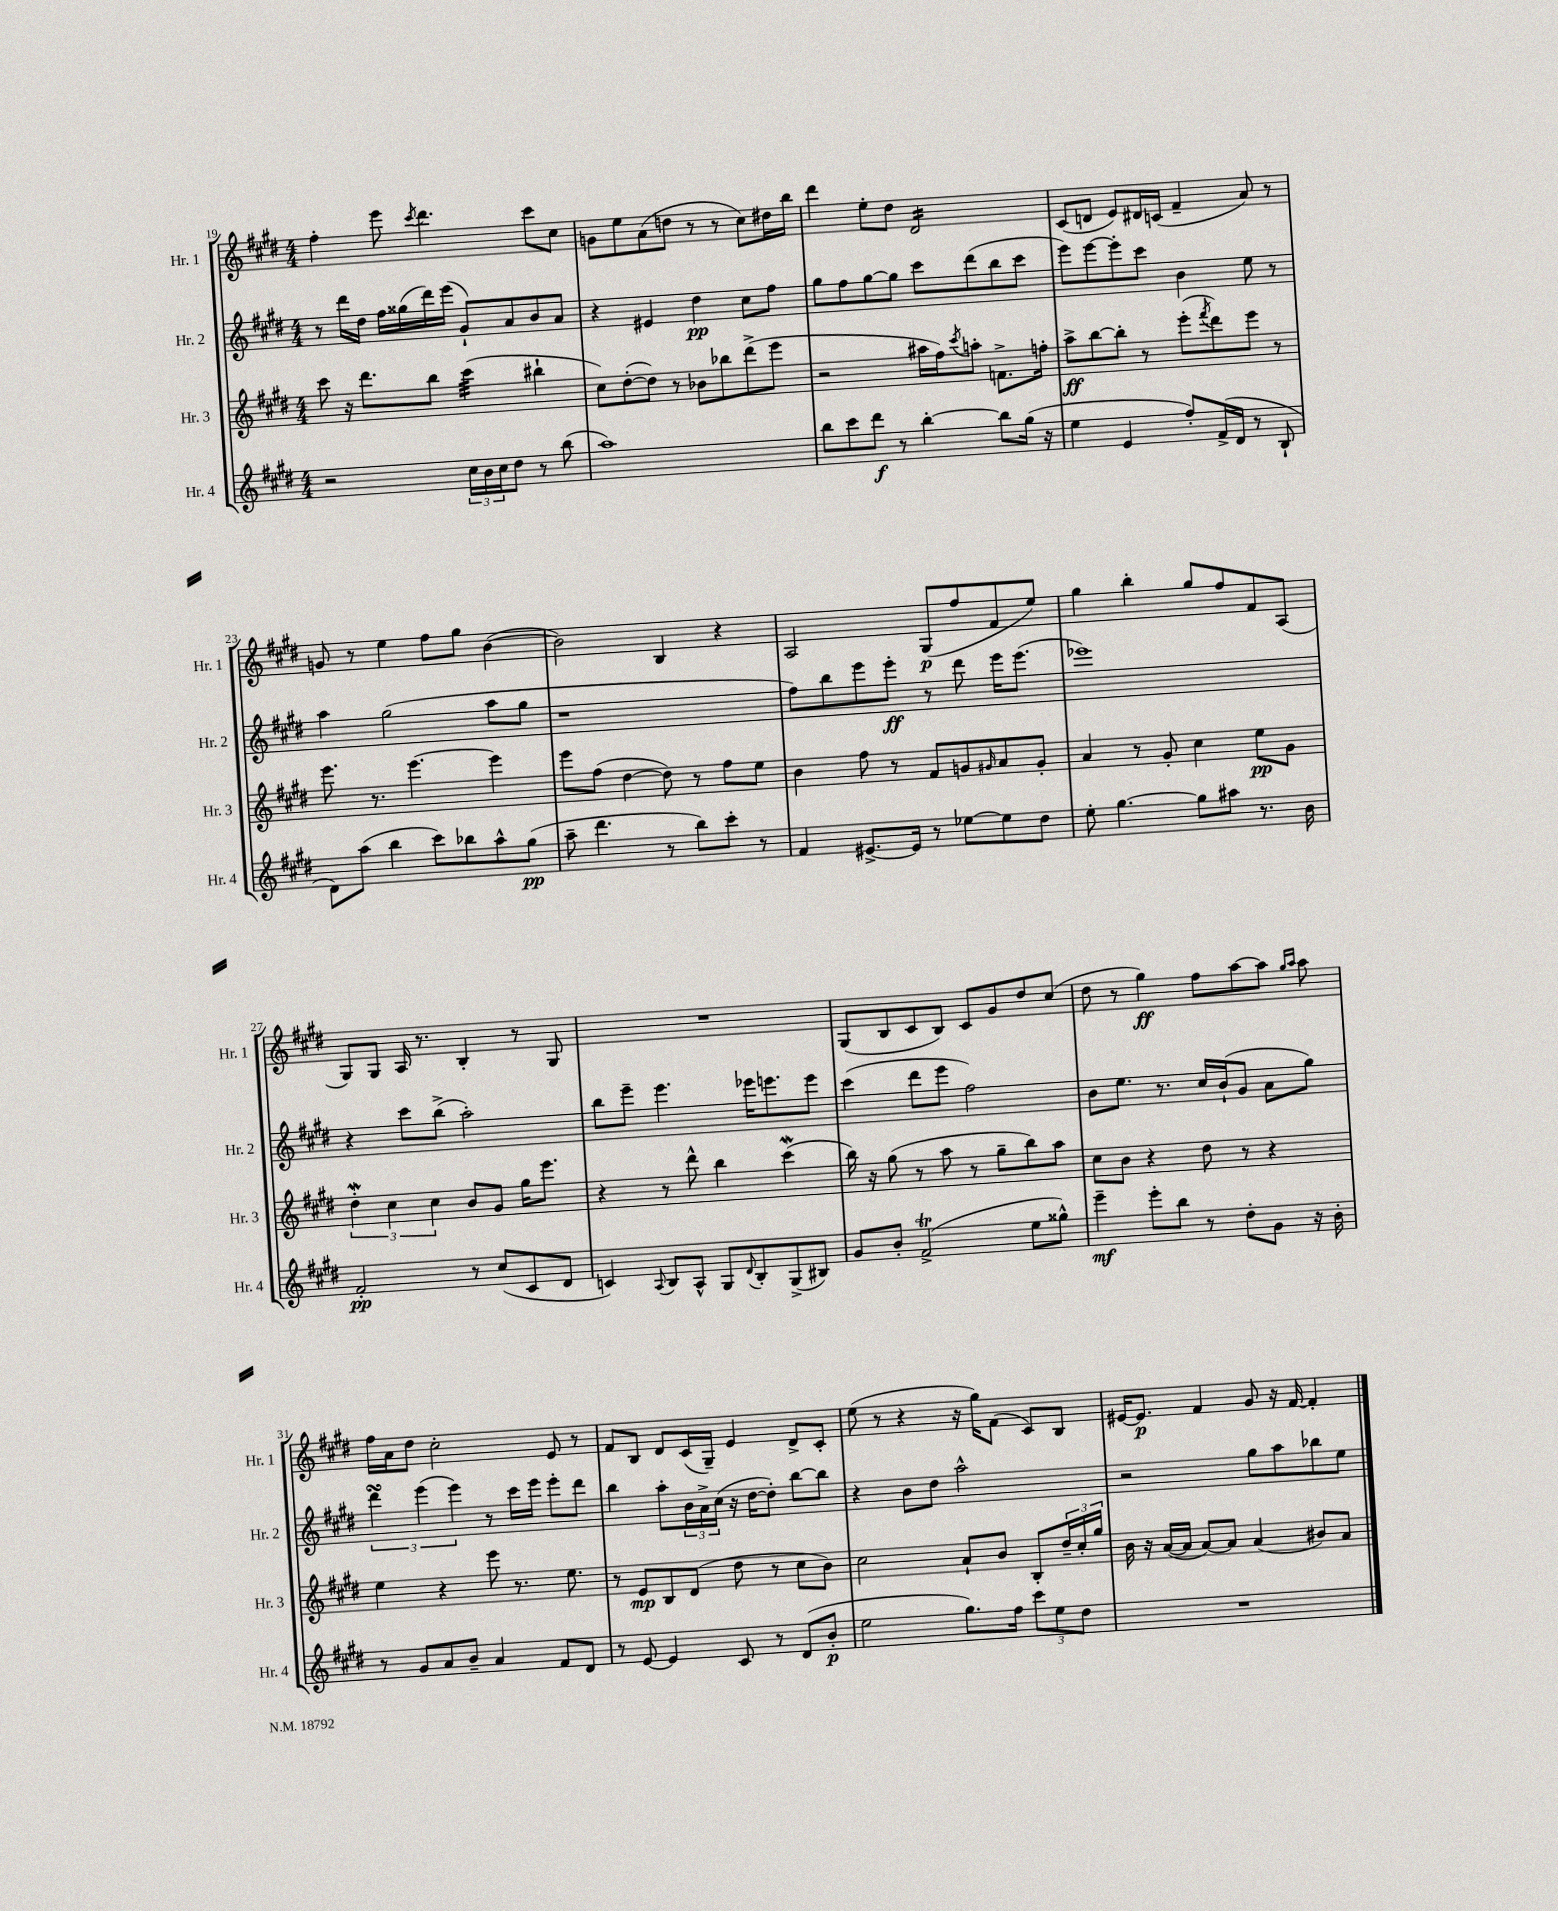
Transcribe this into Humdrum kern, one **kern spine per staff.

**kern	**kern	**kern	**kern
*staff4	*staff3	*staff2	*staff1
*clefG2	*clefG2	*clefG2	*clefG2
*k[f#c#g#d#]	*k[f#c#g#d#]	*k[f#c#g#d#]	*k[f#c#g#d#]
*M4/4	*M4/4	*M4/4	*M4/4
2r	8ccc#	8r	4ff#'
.	16r	16ddd#	.
.	8.ddd#	16dd#	.
.	.	16ff#	8eee
.	.	(16gg##	.
.	.	.	8qccc#
.	8bb	16ddd#)	4.ddd#
.	.	(16eee	.
24cc#	(4ccc#	8g#`)	.
24b	.	.	.
24cc#	.	.	.
8dd#	.	8a	.
8r	4bb#`	8b	8ccc#
(8bb	.	8a	8cc#
=	=	=	=
1aa)	8cc#)	4r	8g
.	([8dd#'	.	8ee
.	8dd#])	4e#	(8a
.	8r	.	8dd
.	8b-	4dd#	8r
.	8bb-	.	8r
.	(8ddd#^	8cc#	8cc#)
.	8eee	8ff#	16dd#
.	.	.	16bb
=	=	=	=
8bb	2r	8gg#	4ddd#
8ccc#	.	8ff#	.
8ddd#	.	[8gg#	8ee'
8r	.	8gg#]	8dd#
[4bb'	16aa#	8ccc#	2d#
.	16ff#)	.	.
.	8qccc#	.	.
.	8aa'	(8ddd#	.
8bb]	8.f^	8bb	.
(16gg#	.	8ccc#	.
16r	16ff'	.	.
=	=	=	=
4ee	8aa^	8eee)	(8c#
.	[8bb	[8eee	8d
4e	8bb']	8eee']	8e)
.	8r	8ccc#	16d#
.	.	.	(16c
8ff#')	(8eee'	4b	4f#~
.	8qfff#	.	.
(16f#^	8ddd#)	.	.
16d#	.	.	.
8r	8eee	8ee	8a)
8B`	8r	8r	8r
=	=	=	=
8d#)	8.eee	4aa	8g
(8aa	.	.	8r
.	8.r	.	.
4bb	.	(2gg#	4ee
.	[4.eee	.	.
8ccc#)	.	.	8ff#
8bb-	.	.	8gg#
8aa^^	4eee]	8aa	([4b
(8gg#	.	8gg#	.
=	=	=	=
8aa~	8eee	1r	2b])
4.ddd#	(8ff#	.	.
.	[4dd#	.	.
8r	8dd#])	.	4B
8bb)	8r	.	.
8ccc#'	8ff#	.	4r
8r	8ee	.	.
=	=	=	=
4f#	4b	8ff#)	2A
.	.	8bb	.
[8.e#^	8ff#	8eee	.
.	8r	8eee'	.
16e#]	.	.	.
8r	8f#	8r	(8G#
[8ee-	8g	8ddd#	8ff#
.	16qqg#	.	.
8ee-]	8a	16eee	8f#
.	.	(8.eee	.
8dd#	8g#'	.	8ee)
=	=	=	=
8ee'	4a	1eee-)	4gg#
[4.gg#	.	.	.
.	8r	.	4bb'
.	8g#'	.	.
8gg#]	4cc#	.	8gg#
8aa#	.	.	8ff#
8.r	8ee	.	8f#
.	8g#	.	(8A
16b	.	.	.
=	=	=	=
2f#'	6dd#'	4r	8G#)
.	.	.	8G#
.	6cc#	.	.
.	.	8ccc#	16A
.	.	.	8.r
.	6cc#	.	.
.	.	(8bb^	.
8r	8b	2aa')	4B'
(8cc#	8g#	.	.
8c#	16gg#	.	8r
.	8.eee	.	.
8d#	.	.	8G#
=	=	=	=
4c)	4r	8bb	1r
.	.	8eee~	.
8qqA	.	.	.
8B	8r	4.eee	.
8A^^	8ddd#^^	.	.
8G#	4bb	.	.
8qqd#	.	.	.
8B'	.	16eee-	.
.	.	8.eee	.
(8G#^	(4ccc#	.	.
8B#)	.	8eee	.
=	=	=	=
8g#	16bb)	(4ccc#	(8G#
.	16r	.	.
8b'	(8gg#	.	8B
(2f#^	8r	8ddd#	8c#
.	8aa	8eee	8B)
.	8r	2ff#)	8c#
.	8gg#~	.	8g#
8ee	8bb)	.	8dd#
8gg##^^)	8aa	.	(8cc#
=	=	=	=
4eee~	8cc#	8b	8dd#
.	8b	8.ee	8r
8eee'	4r	.	4gg#)
.	.	8.r	.
8bb	.	.	.
8r	8dd#	16cc#	8ff#
.	.	(16b`	.
8dd#'	8r	8g#	[8aa
8g#	4r	8a	8aa]
.	.	.	16qqgg#
.	.	.	16qqaa
16r	.	8gg#)	8aa
16b'	.	.	.
=	=	=	=
8r	4ee	6ddd#	16ff#
.	.	.	16a
8g#	.	.	8dd#
.	.	(6eee	.
8a	4r	.	2cc#'
.	.	6eee)	.
8b~	.	.	.
4a	8eee	8r	.
.	8.r	16ccc#	.
.	.	16eee	.
8f#	.	8eee'	8e
.	8.ee	.	.
8d#	.	8ddd#	8r
=	=	=	=
8r	8r	4bb	8f#
[8e	8e	.	8B
4e]	8B	8aa'	8d#
.	(8d#	24b	(16c#
.	.	24a^	.
.	.	.	16G#~)
.	.	(24cc#	.
8c#	8dd#	16r	4e
.	.	[16dd#	.
8r	8r	8dd#'])	.
(8d#	8cc#	[8bb	8d#^
8b'	8b)	8bb]	8c#'
=	=	=	=
2ee	2cc#	4r	(8ee
.	.	.	8r
.	.	8b	4r
.	.	8dd#	.
8.gg#)	8a`	2aa^^	16r
.	.	.	16gg#)
.	8b	.	(8f#
16ff#	.	.	.
12ccc#	8B'	.	8c#)
12ee	.	.	.
.	24dd#~	.	8B
12dd#	24cc#'	.	.
.	24gg#	.	.
=	=	=	=
1r	16b	2r	[16e#
.	16r	.	8.e#]
.	([16a	.	.
.	16a]	.	.
.	[8a)	.	4f#
.	8a]	.	.
.	(4a	8gg#	8g#
.	.	8aa	16r
.	.	.	[16f#
.	8b#)	8bb-	4f#']
.	8a	8ee	.
==	==	==	==
*-	*-	*-	*-
